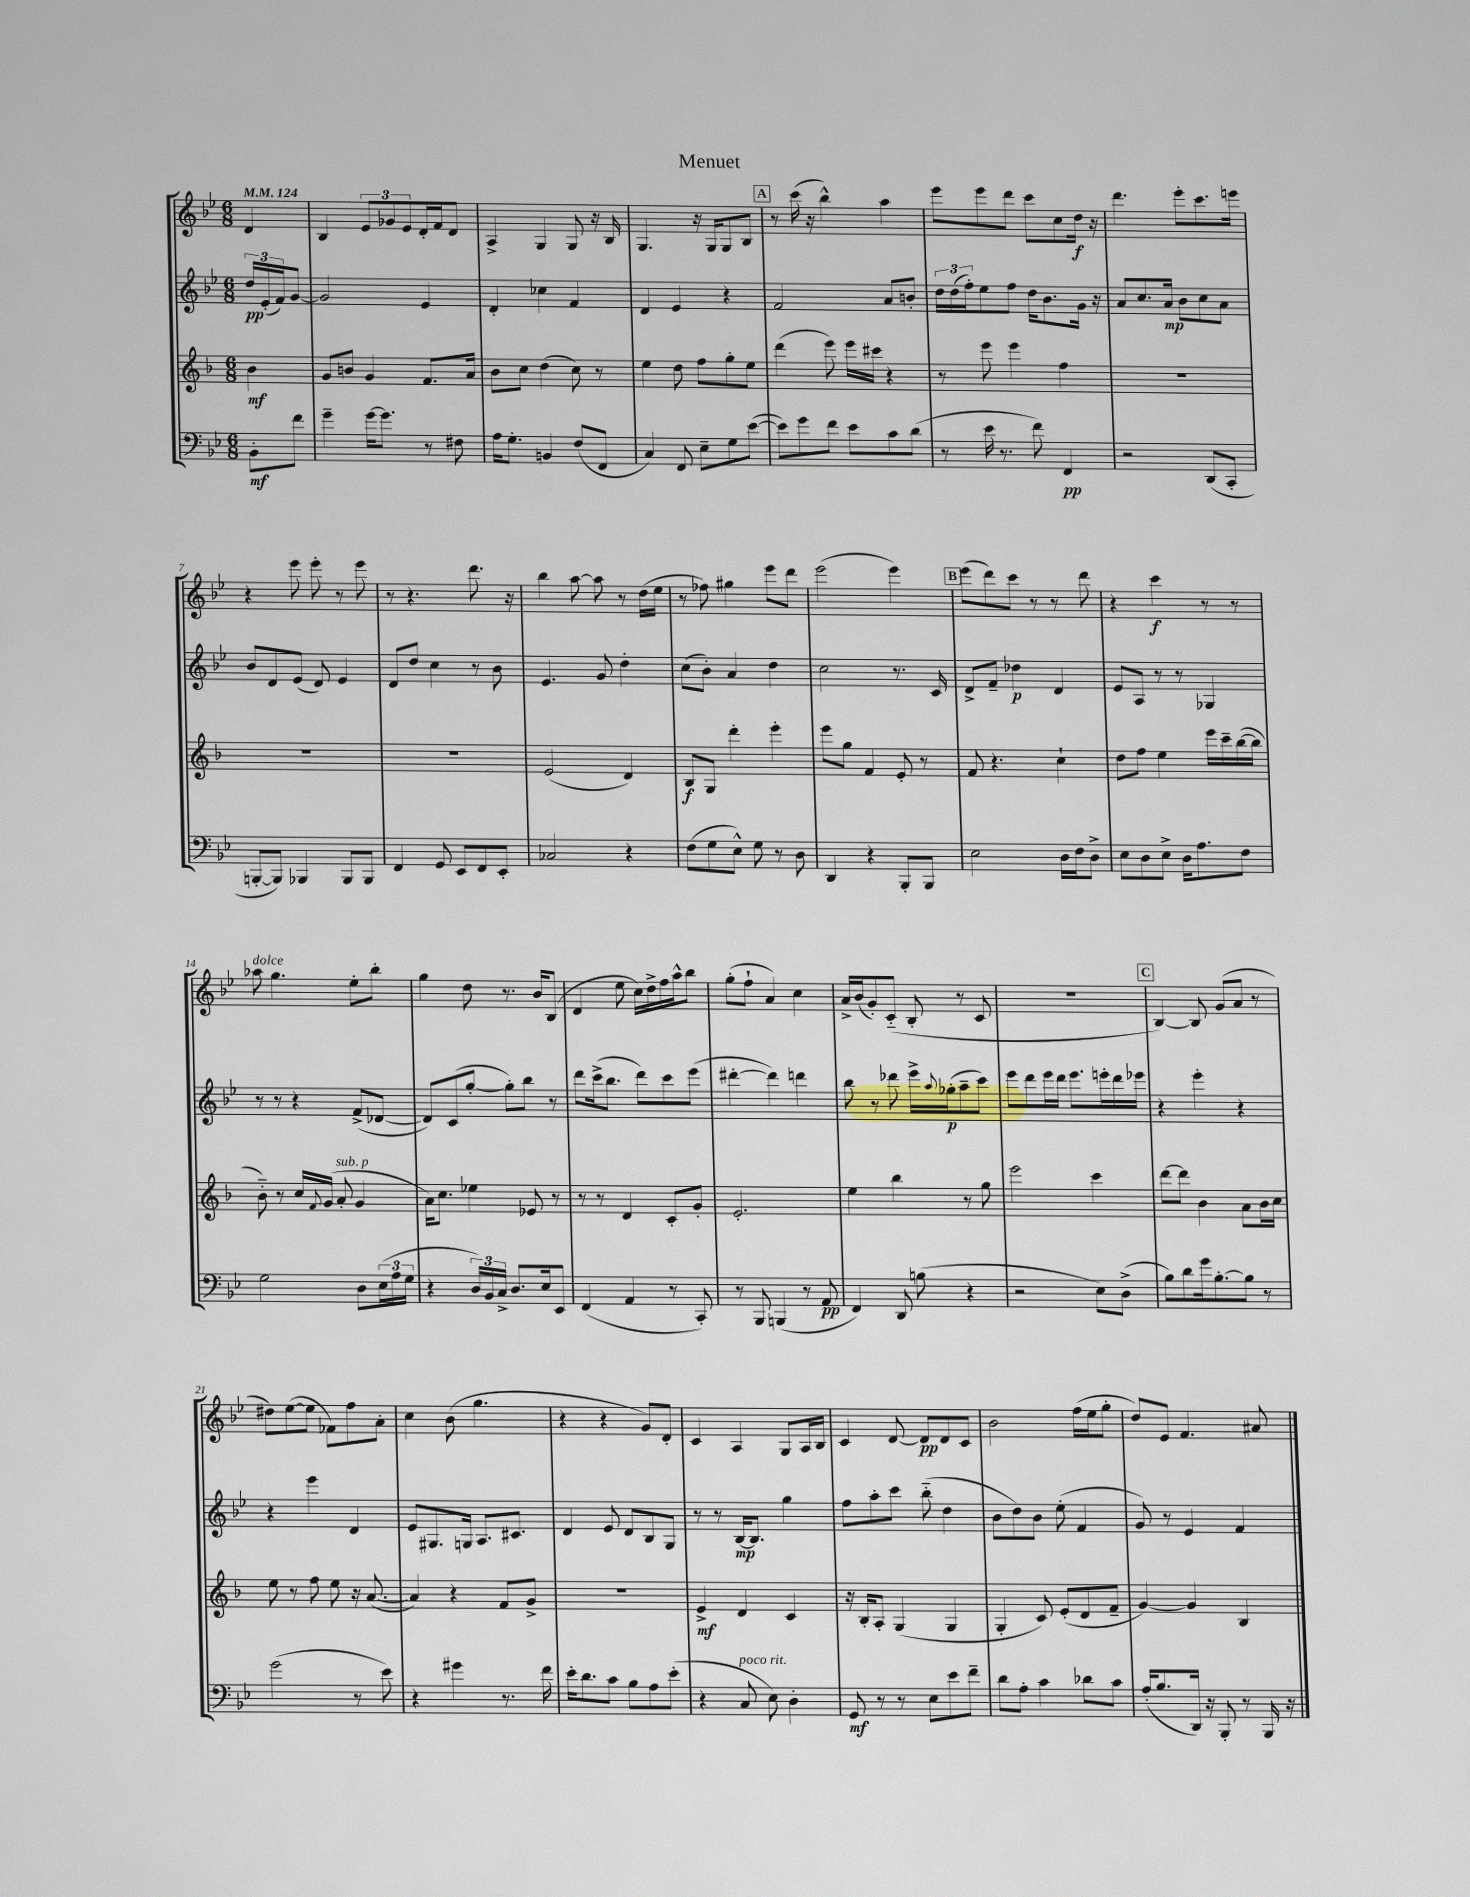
\header { title = "Menuet" }
<<
\new StaffGroup <<
\new Staff = "s0" {
    \clef treble \key bes \major \numericTimeSignature \time 6/8 \partial 4 \tempo 4 = 124
    d'4 |
    bes4 \tuplet 3/2 { ees'8 ges'8 ees'8 } d'16-. f'16 d'8 |
    a4-> g4 g8 r16 bes16 |
    g4. r16 g16 g8 bes8 |
    \mark \markup { \box "A" } r8 c'''16( r16 bes''4-^) a''4 |
    ees'''8 ees'''8 d'''8 c'''8 c''8 d''16\f r16 |
    d'''4. ees'''8-. c'''8. e'''16 |
    r4 ees'''8 ees'''8-. r8 ees'''8 |
    r8 r4. d'''8. r16 |
    bes''4 a''8~ a''8 r8 d''16( ees''16 |
    r8 fes''8) gis''4 ees'''8 d'''8 |
    ees'''2( ees'''4) |
    \mark \markup { \box "B" } ees'''8( d'''8) c'''8 r8 r8 d'''8 |
    r4 c'''4\f r8 r8 |
    aes''8^\markup { \italic "dolce" } g''4. ees''8-. bes''8-. |
    g''4 d''8 r8. bes'16 bes8( |
    d'4 ees''8 c''16) d''16-> f''16 a''16-^ bes''8 |
    g''8-.( f''8-! a'4) c''4 |
    a'16-> bes'16( g'8-.) c'8-_( bes8-. r8 c'8 |
    R2. |
    \mark \markup { \box "C" } bes4~) bes8 g'8( a'8 r8 |
    dis''8) ees''8~( ees''8 fes'8) f''8 a'8-. |
    c''4 bes'8( g''4. |
    r4 r4 g'8) d'8-. |
    c'4 a4 g8 a16 bes16 |
    c'4 d'8~ d'8\pp d'8 c'8 |
    bes'2 f''16( ees''16 g''8-. |
    d''8) ees'8 f'4. ais'8 \bar "|." |
}
\new Staff = "s1" {
    \clef treble \key bes \major \numericTimeSignature \time 6/8 \partial 4
    \tuplet 3/2 { d''16\pp ees'16-.( f'16) } g'8~ |
    g'2 ees'4 |
    d'4-. ces''4 f'4 |
    d'4 ees'4 r4 |
    \mark \markup { \box "A" } f'2 a'8 b'8-. |
    \tuplet 3/2 { d''16 d''16( f''16-.) } ees''8 f''8 d''16 bes'8. g'16 r16 |
    a'8 c''8. a'16\mp bes'8 c''8 a'8 |
    bes'8 d'8 ees'8( d'8) ees'4 |
    d'8 d''8 c''4 r8 bes'8 |
    ees'4. g'8 d''4-. |
    c''8( bes'8-.) a'4 d''4 |
    c''2 r8. c'16 |
    \mark \markup { \box "B" } d'8-> f'8-- des''4\p d'4 |
    ees'8 a8 r8 r8 ges4 |
    r8 r8 r4 f'8->( des'8~ |
    des'8) c'8( g''8~-. g''8-.) bes''8 r8 |
    d'''8 c'''16->( bes''8. d'''8) c'''8 ees'''8( |
    dis'''4~-. dis'''4) d'''4 |
    bes''8 r8 des'''8 ees'''16-> \appoggiatura { a''8 } ges''16-.\p( a''8-- c'''8) |
    ees'''8 d'''8 ees'''16 d'''16 ees'''8. e'''16-. d'''16 ees'''16 |
    \mark \markup { \box "C" } r4 ees'''4-. r4 |
    r4 ees'''4 d'4 |
    ees'8 gis8. g16 a8. cis'8. |
    d'4 ees'8 d'8 bes8 g8 |
    r8 r8 bes16~\mp bes8. g''4 |
    f''8 a''8-. c'''8 bes''8-_( d''4 |
    bes'8 d''8) bes'8 ees''8-.( f'4 |
    g'8) r8 ees'4 f'4 \bar "|." |
}
\new Staff = "s2" {
    \clef treble \key f \major \numericTimeSignature \time 6/8 \partial 4
    bes'4\mf |
    g'8 b'8 g'4 f'8. a'16 |
    bes'8 c''8 d''4( c''8) r8 |
    e''4 d''8 f''8 g''8-. e''8 |
    \mark \markup { \box "A" } d'''4( e'''8) e'''16 cis'''16 r4 |
    r8 e'''8 e'''4 f''4 |
    R2. |
    R2. |
    R2. |
    e'2( d'4) |
    bes8\f g8 d'''4-. e'''4-. |
    e'''8 g''8 f'4 e'8-. r8 |
    \mark \markup { \box "B" } f'8 r4. c''4-! |
    d''8 f''8 e''4 e'''16 c'''16-- bes''16~( bes''16 |
    bes'8-_) r8 c''16 \appoggiatura { f'8 } g'16( a'8-.^\markup { \italic "sub. p" } g'4 |
    a'16) c''8. ees''4 ees'8 r8 |
    r8 r8 d'4 c'8-. g'8-. |
    e'2.-. |
    e''4 bes''4 r8 g''8 |
    e'''2 c'''4 |
    \mark \markup { \box "C" } d'''8~ d'''8 bes'4 a'8 bes'16 c''16 |
    e''8 r8 f''8 e''8 r16 a'8.~( |
    a'4) r4 f'8 g'8-> |
    R2. |
    e'4->\mf d'4 c'4 |
    r16 bes16-. a8-. g4( g4 |
    g4-. c'8) e'8-.( d'8 f'8-- |
    g'4~) g'4 bes4 \bar "|." |
}
\new Staff = "s3" {
    \clef bass \key bes \major \numericTimeSignature \time 6/8 \partial 4
    bes,8-.\mf f'8 |
    g'4-- g'16~ g'8. r8 fis8 |
    a16 g8.-. b,4 f8( f,8 |
    c4) f,8 ees8-- g8 ees'8~( |
    \mark \markup { \box "A" } ees'8) g'8 f'8 ees'8 c'8 d'8( |
    r8 ees'16 r8. f'8) f,4\pp |
    r2 d,8( c,8-. |
    b,,8~-. b,,8) bes,,4 bes,,8 bes,,8 |
    f,4 g,8 ees,8 f,8 ees,8-. |
    ces2 r4 |
    f8( g8 ees8-^) g8 r8 d8 |
    d,4 r4 bes,,8-. bes,,8 |
    \mark \markup { \box "B" } ees2 d16 f16 d8-> |
    ees8 d8 ees8-> d16 a8. f8 |
    g2 d8 \tuplet 3/2 { ees16( a16 g16 } |
    r4 \tuplet 3/2 { d16) bes,16 c16-> } d8. ees16 ees,8 |
    f,4( a,4 r8 c,8-.) |
    r8 bes,,8 b,,4( r8 a,8\pp |
    f,4) d,8 b8( r4 |
    r2 ees8) d8->( |
    \mark \markup { \box "C" } bes8) d'8 g'16 bes8.~-. bes8 r8 |
    g'2( r8 ees'8) |
    r4 gis'4 r8. f'16 |
    ees'16-. d'8. c'8 bes8 a8 ees'8-.( |
    r4 c8^\markup { \italic "poco rit." } ees8) d4-. |
    g,8\mf r8 r8 ees8 ees'8 f'8-- |
    d'8 a8-. c'4 des'8 c'8 |
    a16-.( bes8. d,16) r16 bes,,8-. r8 bes,,16 r16 \bar "|." |
}
>>
>>
